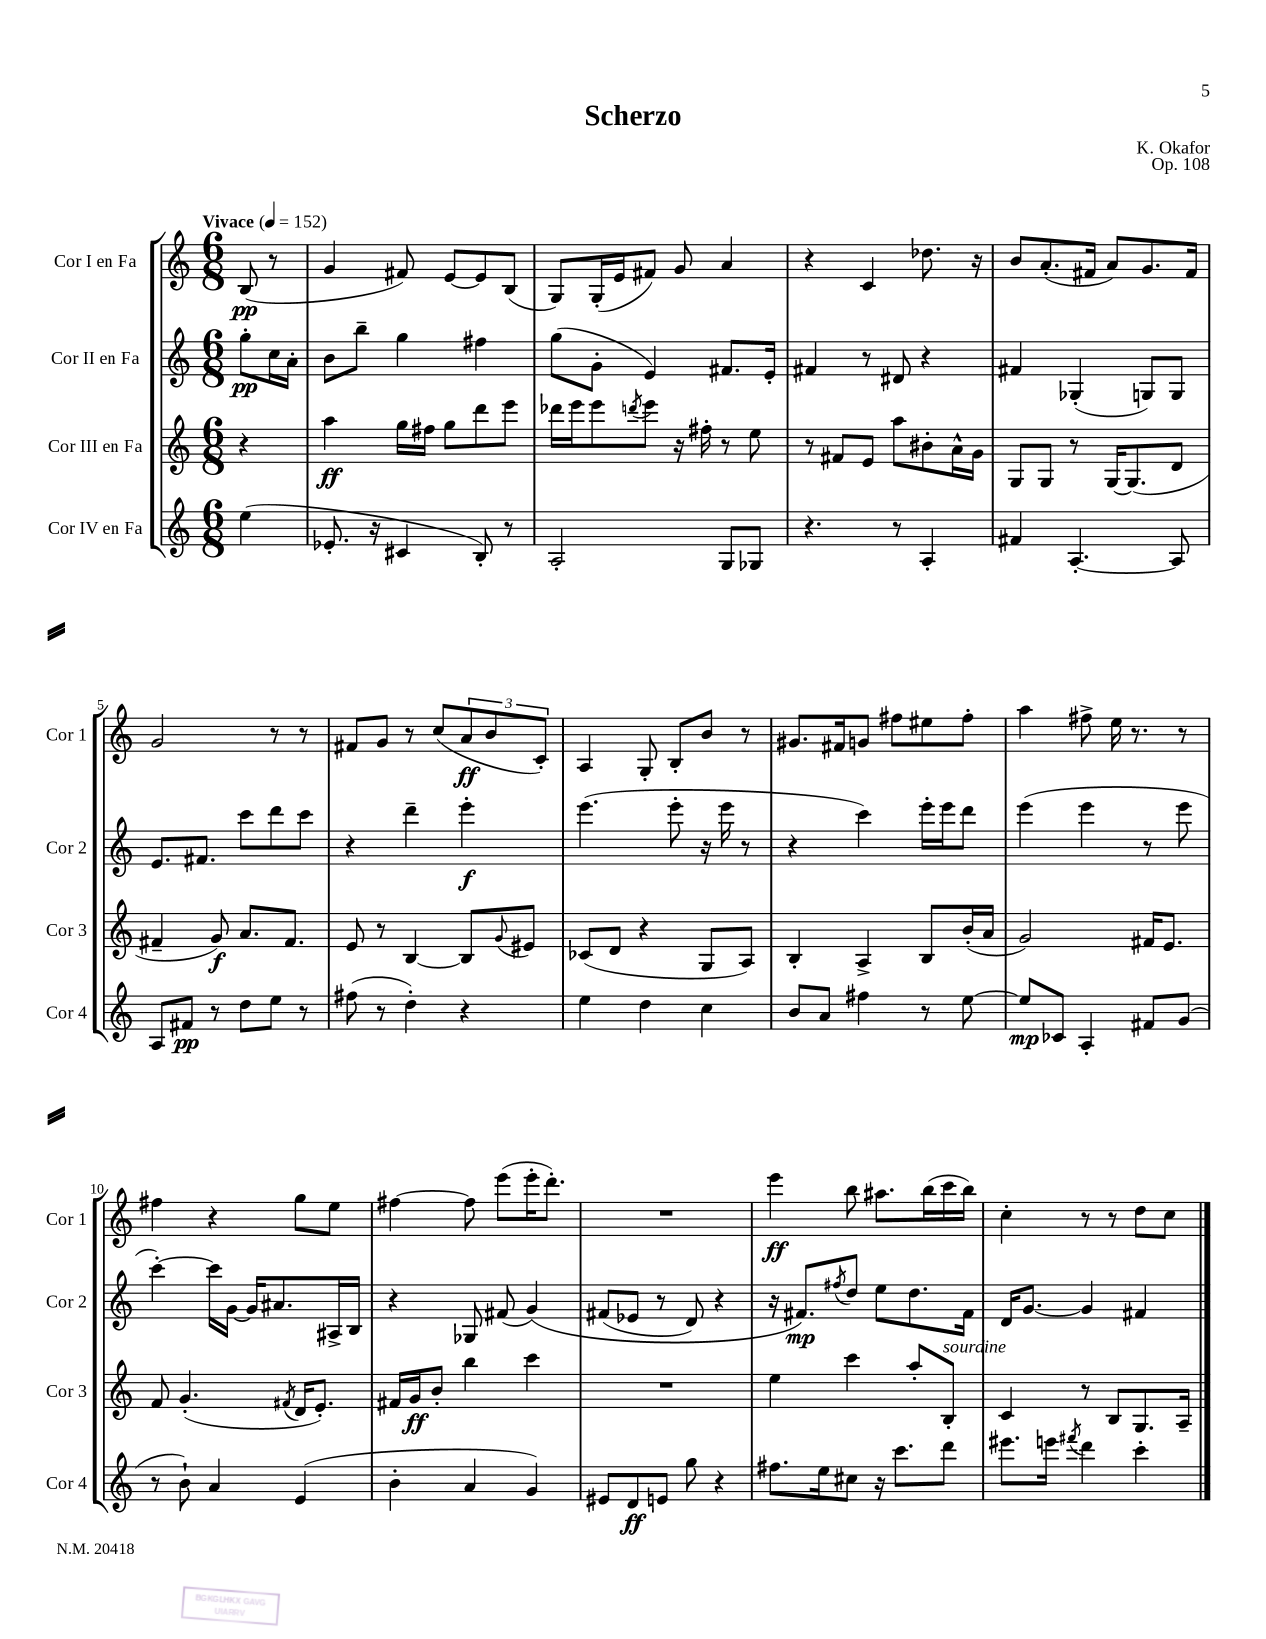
\header { title = "Scherzo" composer = "K. Okafor" opus = "Op. 108" }
<<
\new StaffGroup <<
\new Staff = "s0" \with { instrumentName = "Cor I en Fa" shortInstrumentName = "Cor 1" } {
    \clef treble \key c \major \numericTimeSignature \time 6/8 \partial 4 \tempo "Vivace" 4 = 152
    b8\pp( r8 |
    g'4 fis'8) e'8~ e'8 b8( |
    g8) g16-.( e'16 fis'8) g'8 a'4 |
    r4 c'4 des''8. r16 |
    b'8 a'8.-.( fis'16 a'8) g'8. fis'16 |
    g'2 r8 r8 |
    fis'8 g'8 r8 c''8( \tuplet 3/2 { a'8\ff b'8 c'8-.) } |
    a4 g8-. b8-. b'8 r8 |
    gis'8. fis'16 g'8 fis''8 eis''8 fis''8-. |
    a''4 fis''8-> e''16 r8. r8 |
    fis''4 r4 g''8 e''8 |
    fis''4~ fis''8 e'''8( e'''16-. d'''8.-.) |
    R2. |
    e'''4\ff b''8 ais''8. b''16( c'''16 b''16) |
    c''4-. r8 r8 d''8 c''8 \bar "|." |
}
\new Staff = "s1" \with { instrumentName = "Cor II en Fa" shortInstrumentName = "Cor 2" } {
    \clef treble \key c \major \numericTimeSignature \time 6/8 \partial 4
    g''8-.\pp c''16 a'16-. |
    b'8 b''8-- g''4 fis''4 |
    g''8( g'8-. e'4) fis'8. e'16-. |
    fis'4 r8 dis'8 r4 |
    fis'4 ges4-.( g8) g8 |
    e'8. fis'8. c'''8 d'''8 c'''8 |
    r4 d'''4-- e'''4-.\f |
    e'''4.( e'''8-. r16 e'''16 r8 |
    r4 c'''4) e'''16-. e'''16 d'''8 |
    e'''4( e'''4 r8 e'''8 |
    c'''4~-.) c'''16 g'16~ g'16 ais'8. ais16-> b16 |
    r4 ges8 fis'8( g'4)\( |
    fis'8( ees'8 r8 d'8) r4 |
    r16 fis'8.\mp\) \acciaccatura { fis''8 } d''8 e''8 d''8. fis'16 |
    d'16 g'8.~ g'4 fis'4 \bar "|." |
}
\new Staff = "s2" \with { instrumentName = "Cor III en Fa" shortInstrumentName = "Cor 3" } {
    \clef treble \key c \major \numericTimeSignature \time 6/8 \partial 4
    r4 |
    a''4\ff g''16 fis''16 g''8 d'''8 e'''8 |
    des'''16 e'''16 e'''8 \acciaccatura { d'''8 } e'''8 r16 fis''16-. r8 e''8 |
    r8 fis'8 e'8 a''8 bis'8-. a'16-^ g'16 |
    g8 g8 r8 g16~ g8.( d'8 |
    fis'4-- g'8\f) a'8. fis'8. |
    e'8 r8 b4~ b8 \appoggiatura { g'8 } eis'8 |
    ces'8( d'8 r4 g8 a8) |
    b4-. a4-> b8 b'16-.( a'16 |
    g'2) fis'16 e'8. |
    f'8 g'4.-.( \acciaccatura { fis'8 } d'16 e'8.-.) |
    fis'16 g'16\ff b'8-. b''4 c'''4 |
    R2. |
    e''4 c'''4 a''8-. b8-.^\markup { \italic "sourdine" } |
    c'4 r8 b8 g8. a16-- \bar "|." |
}
\new Staff = "s3" \with { instrumentName = "Cor IV en Fa" shortInstrumentName = "Cor 4" } {
    \clef treble \key c \major \numericTimeSignature \time 6/8 \partial 4
    e''4( |
    ees'8.-. r16 cis'4 b8-.) r8 |
    a2-. g8 ges8 |
    r4. r8 a4-. |
    fis'4 a4.~-. a8 |
    a8 fis'8\pp r8 d''8 e''8 r8 |
    fis''8( r8 d''4-.) r4 |
    e''4 d''4 c''4 |
    b'8 a'8 fis''4 r8 e''8~ |
    e''8\mp ces'8 a4-. fis'8 g'8( |
    r8 b'8-!) a'4 e'4( |
    b'4-. a'4 g'4) |
    eis'8 d'8\ff e'8 g''8 r4 |
    fis''8. e''16 cis''8 r16 c'''8. d'''8 |
    eis'''8. e'''16 \acciaccatura { fis'''8 } d'''4 c'''4-. \bar "|." |
}
>>
>>
